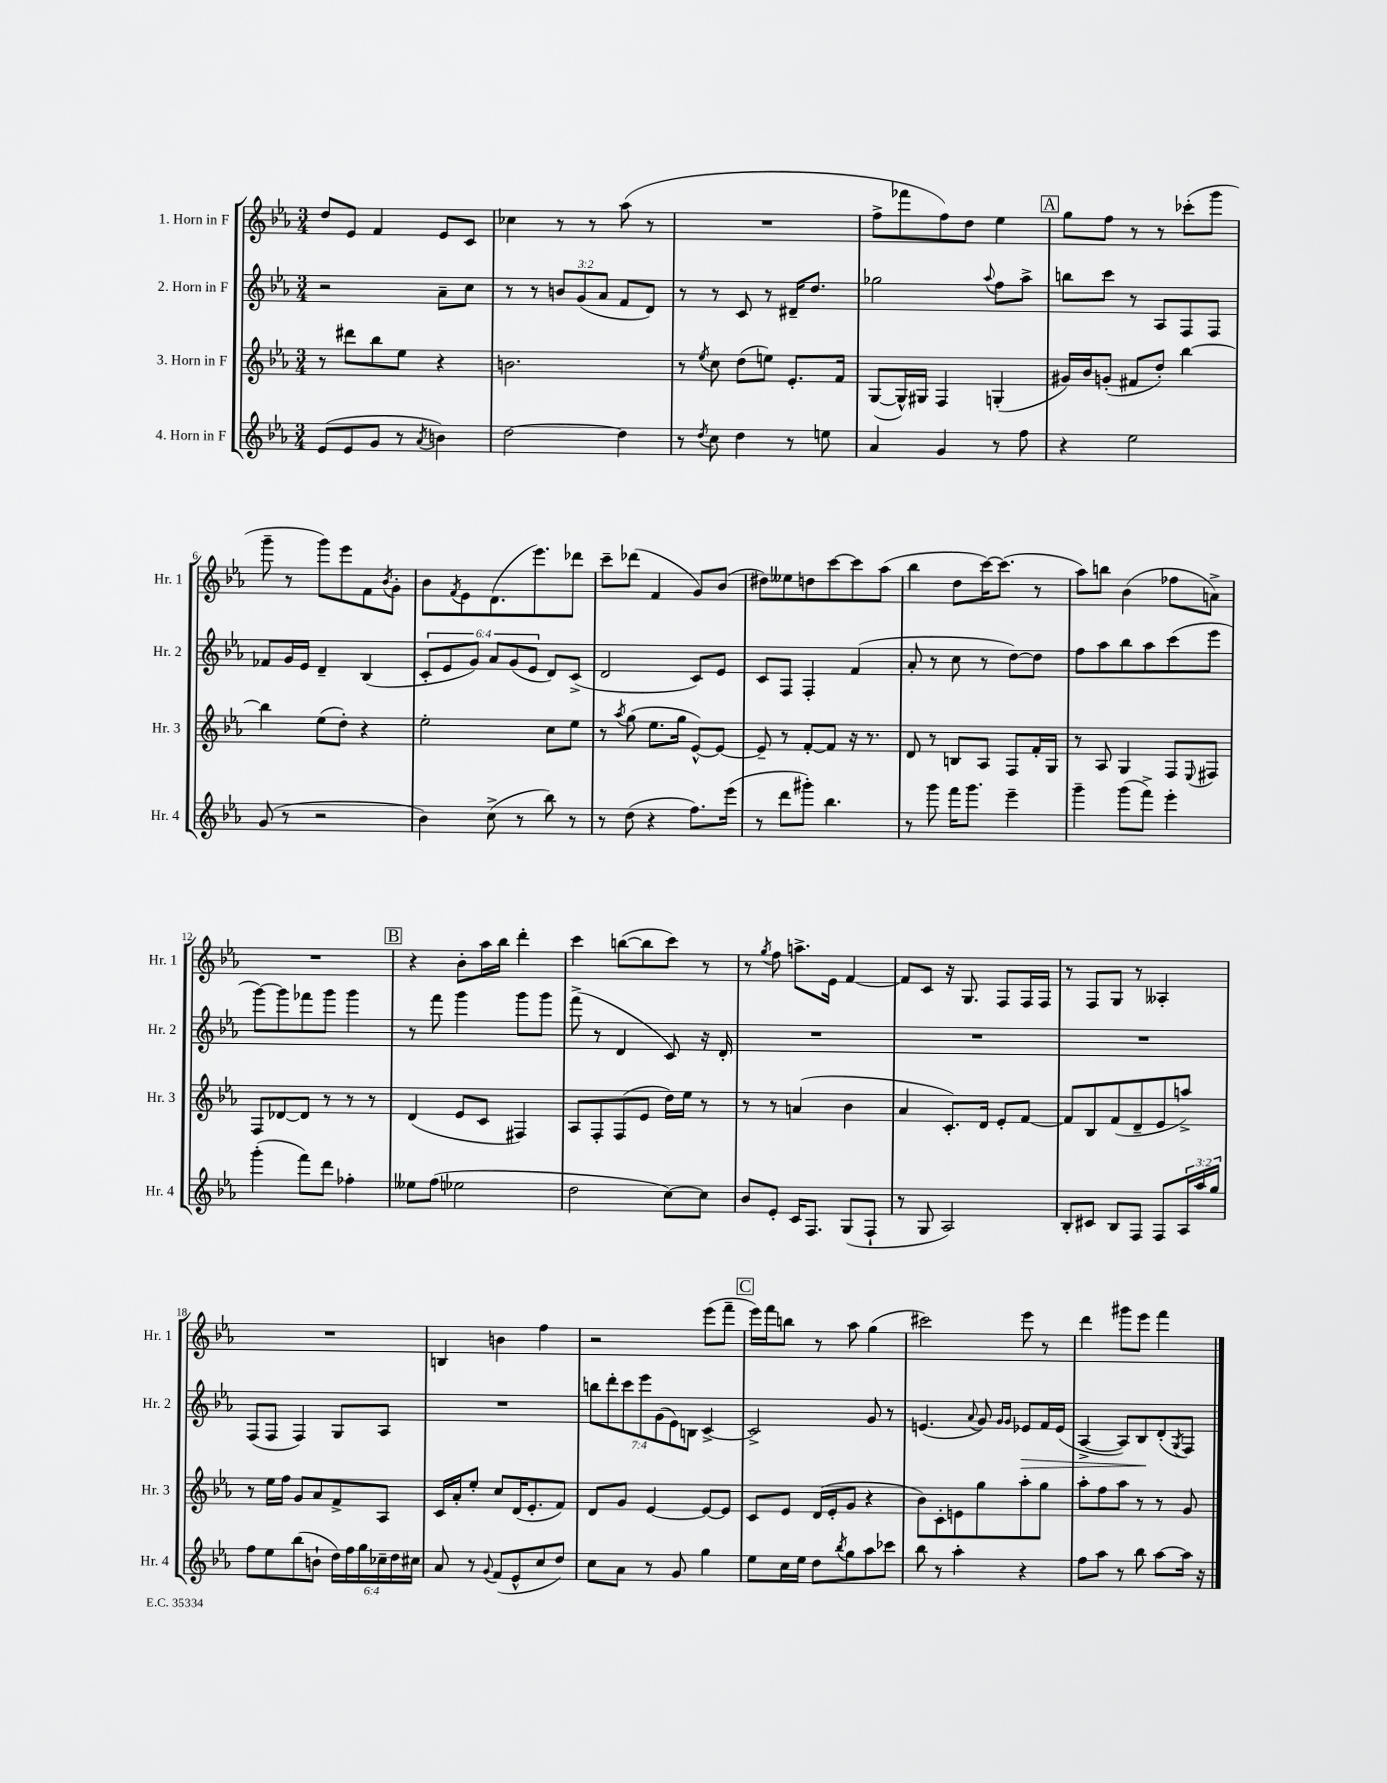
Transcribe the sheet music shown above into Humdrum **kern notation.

**kern	**kern	**kern	**dynam	**kern
*part4	*part3	*part2	*part2	*part1
*staff4	*staff3	*staff2	*staff2	*staff1
*I"4. Horn in F	*I"3. Horn in F	*I"2. Horn in F	*	*I"1. Horn in F
*I'Hr. 4	*I'Hr. 3	*I'Hr. 2	*	*I'Hr. 1
*clefG2	*clefG2	*clefG2	*	*clefG2
*k[b-e-a-]	*k[b-e-a-]	*k[b-e-a-]	*	*k[b-e-a-]
*M3/4	*M3/4	*M3/4	*	*M3/4
=1	=1	=1	=1	=1
(8e-/L	8r	2r	.	8dd/L
8e-/	8ddd#X\L	.	.	8e-/J
8g/J	8bb-\	.	.	4f/
8r	8ee-\J	.	.	.
8qa-/	.	.	.	.
4bn\)	4r	8a-~\L	.	8e-/L
.	.	8cc\J	.	8c/J
=2	=2	=2	=2	=2
[2dd\	2.bn\	8r	.	4cc-X\
.	.	8r	.	.
.	.	12bn/L	.	8r
.	.	(12g/	.	.
.	.	.	.	8r
.	.	12a-/J	.	.
4dd\]	.	8f/L	.	(8aa-\
.	.	8d/J)	.	8r
=3	=3	=3	=3	=3
8r	8r	8r	.	2.r
8qdd/	8qee-/	.	.	.
8cc\	8cc\	8r	.	.
4dd\	(8dd\L	8c/	.	.
.	8een\J)	8r	.	.
8r	8.e-'/L	16d#X~/KL	.	.
.	.	8.dd/J	.	.
8een\	.	.	.	.
.	16f/Jk	.	.	.
=4	=4	=4	=4	=4
4a-/	([8G/L	2gg-X\	.	8ff^\L
.	16G^^/L])	.	.	8fff-X\
.	16G#X/JJ	.	.	.
4g/	4F/	.	.	8ff\)
.	.	.	.	8dd\J
.	.	8qqaa-/	.	.
8r	(4Gn'/	8ff\L	.	4ee-\
8ff\	.	8aa-^\J	.	.
!!LO:REH:place=s1:t=A
=5	=5	=5	=5	=5
4r	16g#X/LL)	8bbn\L	.	8gg\L
.	16b-/J	.	.	.
.	(8gn'/J	8ccc\J	.	8ff\J
2ee-\	8f#X/L	8r	.	8r
.	8dd'/J)	8A-/L	.	8r
.	[4bb-\	8F/	.	(8ccc-X'\L
.	.	8F/J	.	8ggg\J
!!LO:LB:g=z
=6	=6	=6	=6	=6
(8g/	4bb-\]	8f-X/L	.	8ggg~\
8r	.	16g/L	.	8r
.	.	16e-/JJ	.	.
2r	(8ee-\L	4d~/	.	8ggg\L)
.	8dd'\J)	.	.	8eee-\
.	4r	(4B-/	.	8f\
.	.	.	.	8qb-/
.	.	.	.	8g'\J
=7	=7	=7	=7	=7
4b-\)	2ee-'\	12c'/L	.	8b-\L
.	.	12e-/	.	.
.	.	.	.	8qf/
.	.	.	.	8e-\
.	.	12g/J)	.	.
(8cc^\	.	12a-/L	.	(8.d\
.	.	(12g/	.	.
8r	.	.	.	.
.	.	12e-/J	.	.
.	.	.	.	8.eee-\)
8bb-\)	8cc\L	8d/L)	.	.
8r	8ee-\J	(8c^/J	.	8ddd-X\J
=8	=8	=8	=8	=8
8r	8r	2d/	.	8ccc~\L
.	8qaa-/	.	.	.
(8dd\	(8gg\	.	.	(8ddd-X\J
4r	8.ee-\L	.	.	4f/
.	16gg\Jk	.	.	.
8.ff\L)	[8e-^^/L)	8c/L)	.	8g/L)
.	8e-/J_	8e-/J	.	(8b-/J
(16eee-\Jk	.	.	.	.
=9	=9	=9	=9	=9
8r	8e-~/]	8c/L	.	8dd#X\L)
8ddd\L	8r	8F/J	.	8ee--X\
8ggg#X'\J)	[8f'/L	4F'/	.	8ddn\
4.bb-\	8f/J]	.	.	[8ccc\
.	16r	(4f/	.	8ccc\]
.	8.r	.	.	.
.	.	.	.	(8aa-\J
=10	=10	=10	=10	=10
8r	8d/	8a-'/	.	4bb-\
8ggg\	8r	8r	.	.
16fff\KL	8Bn/L	8cc\	.	8dd\L
8.ggg\J	.	.	.	.
.	8A-/J	8r	.	[16ccc\K)
.	.	.	.	(8.ccc\J]
4eee-~\	8F/L	[8dd\L)	.	.
.	16f'/L	8dd\J]	.	8r
.	16G/JJ	.	.	.
=11	=11	=11	=11	=11
4ggg~\	8r	8ff\L	.	8aa-\L)
.	8A-/	8aa-\	.	8bbn\J
(8ggg\L	4G/	8bb-\	.	(4b-\
8fff^\J)	.	8aa-\	.	.
4eee-'\	8F/L	(8ccc\	.	8ff-X\L
.	8qqE-/	.	.	.
.	8F#X/J	8eee-\J	.	8an^\J)
!!LO:LB:g=z
=12	=12	=12	=12	=12
(4ggg'\	8F/L	[8ggg\L)	.	2.r
.	[8d-X/	8ggg\]	.	.
8fff\L)	8d-/J]	8fff-X\	.	.
8ddd\J	8r	8ggg\J	.	.
4ff-X'\	8r	4ggg\	.	.
.	8r	.	.	.
!!LO:REH:place=s1:t=B
=13	=13	=13	=13	=13
8ee--X\L	(4d/	8r	.	4r
(8ff\J	.	8fff\	.	.
2ee-X\	8e-/L	4ggg\	.	8b-'\L
.	8c/J	.	.	16aa-\L
.	.	.	.	16bb-\JJ
.	4F#X/)	8ggg\L	.	4ddd'\
.	.	8ggg\J	.	.
=14	=14	=14	=14	=14
2dd\	8A-/L	(8fff^\	.	4ccc\
.	8F'/	8r	.	.
.	(8F/	4d/	.	([8bbn\L
.	8e-/J	.	.	8bb\]
[8cc\L)	16dd\LL)	8c/)	.	8ccc\J)
.	16ee-\JJ	.	.	.
8cc\J]	8r	16r	.	8r
.	.	16d'/	.	.
=15	=15	=15	=15	=15
8b-/L	8r	2.r	.	8r
.	.	.	.	8qgg/
8e-'/J	8r	.	.	8ff\
16c/KL	(4an/	.	.	8.aan^\L
8.F/J	.	.	.	.
.	.	.	.	16e-\Jk
(8G/L	4b-\	.	.	[4f/
8F`/J	.	.	.	.
=16	=16	=16	=16	=16
8r	4a-/	2.r	.	8f/L]
8G/	.	.	.	8c/J
2A-/)	8.c'/L)	.	.	16r
.	.	.	.	8.G/
.	16d/Jk	.	.	.
.	8e-'/L	.	.	8F/L
.	[8f/J	.	.	16F/L
.	.	.	.	16F/JJ
=17	=17	=17	=17	=17
8B-'/L	8f/L]	2.r	.	8r
8c#X/J	8B-/	.	.	8F/L
8B-/L	(8f/	.	.	8G/J
8F/J	8d~/	.	.	8r
8F/L	8e-/	.	.	4A--X'/
24A-/L	8aan^/J)	.	.	.
24aa-/	.	.	.	.
24gg/JJ	.	.	.	.
!!LO:LB:g=z
=18	=18	=18	=18	=18
8ff\L	8r	(8F/L	.	2.r
8ee-\	16ee-\LL	8F/J	.	.
.	16ff\JJ	.	.	.
(8bb-\	8g/L	4F/)	.	.
8bn`\J	8a-/	.	.	.
24dd\LL)	8f^/	8G/L	.	.
24ff\	.	.	.	.
24gg\	.	.	.	.
24cc-X~\	8A-/J	8A-/J	.	.
24dd\	.	.	.	.
24cc#X\JJ	.	.	.	.
=19	=19	=19	=19	=19
8a-/	16c/LL	2.r	.	4Bn/
.	16a-'/J	.	.	.
8r	8ee-'/J	.	.	.
8qqg/	.	.	.	.
(8f/L	8cc/L	.	.	4bn\
8e-^^/	(16d/K	.	.	.
.	8.e-'/	.	.	.
8cc/	.	.	.	4ff\
8dd/J)	8f/J)	.	.	.
=20	=20	=20	=20	=20
8cc\L	8d/L	14bbn\L	.	2r
.	.	14ddd'\	.	.
8a-\J	8g/J	.	.	.
.	.	14ccc\	.	.
.	.	14eee-\	.	.
8r	[4e-/	.	.	.
.	.	(14g\	.	.
.	.	14e-\)	.	.
8g/	.	.	.	.
.	.	14Bn\J	.	.
4gg\	8e-/L_	[4c^/	.	(8eee-\L
.	8e-/J]	.	.	8fff~\J
!!LO:REH:place=s1:t=C
=21	=21	=21	=21	=21
8ee-\L	8c/L	2c^/]	.	16eee-\LL)
.	.	.	.	16fff\J
16cc\L	8e-/J	.	.	8bbn\J
16ee-\JJ	.	.	.	.
8dd\L	(16d/LL	.	.	8r
.	16e-'/J	.	.	.
8qbb-/	.	.	.	.
8gg\	8g/J	.	.	8aa-\
8aa-\	4r	8g/	.	(4gg\
8ccc-X\J	.	8r	.	.
=22	=22	=22	=22	=22
8bb-\	8b-\L)	(4.en/	.	2ccc#X\)
8r	8c'\	.	.	.
4aa-'\	8en\	.	.	.
.	.	8qqa-/	.	.
.	8gg\	8g/)	.	.
.	.	16qqg/LL	.	.
.	.	16qqg/JJ	.	.
!	!	!	!LO:HP:b	!
4r	8aa-'\	8e-X/L	>	8eee-\
.	8gg\J	16f/L	.	8r
.	.	(16e-/JJ	.	.
=23	=23	=23	=23	=23
8ff\L	8aa-'\L	[4A-^/	.	4ddd\
8aa-\J	8ff\	.	.	.
8r	8aa-\J	8A-/L])	.	8ggg#X\L
8bb-\	8r	8B-/	.	8eee-\J
[8aa-\L	8r	(8d'/	]	4fff\
.	.	8qG/	.	.
16aa-\Jk]	8g/	8F/J)	.	.
16r	.	.	.	.
==	==	==	==	==
*-	*-	*-	*-	*-
